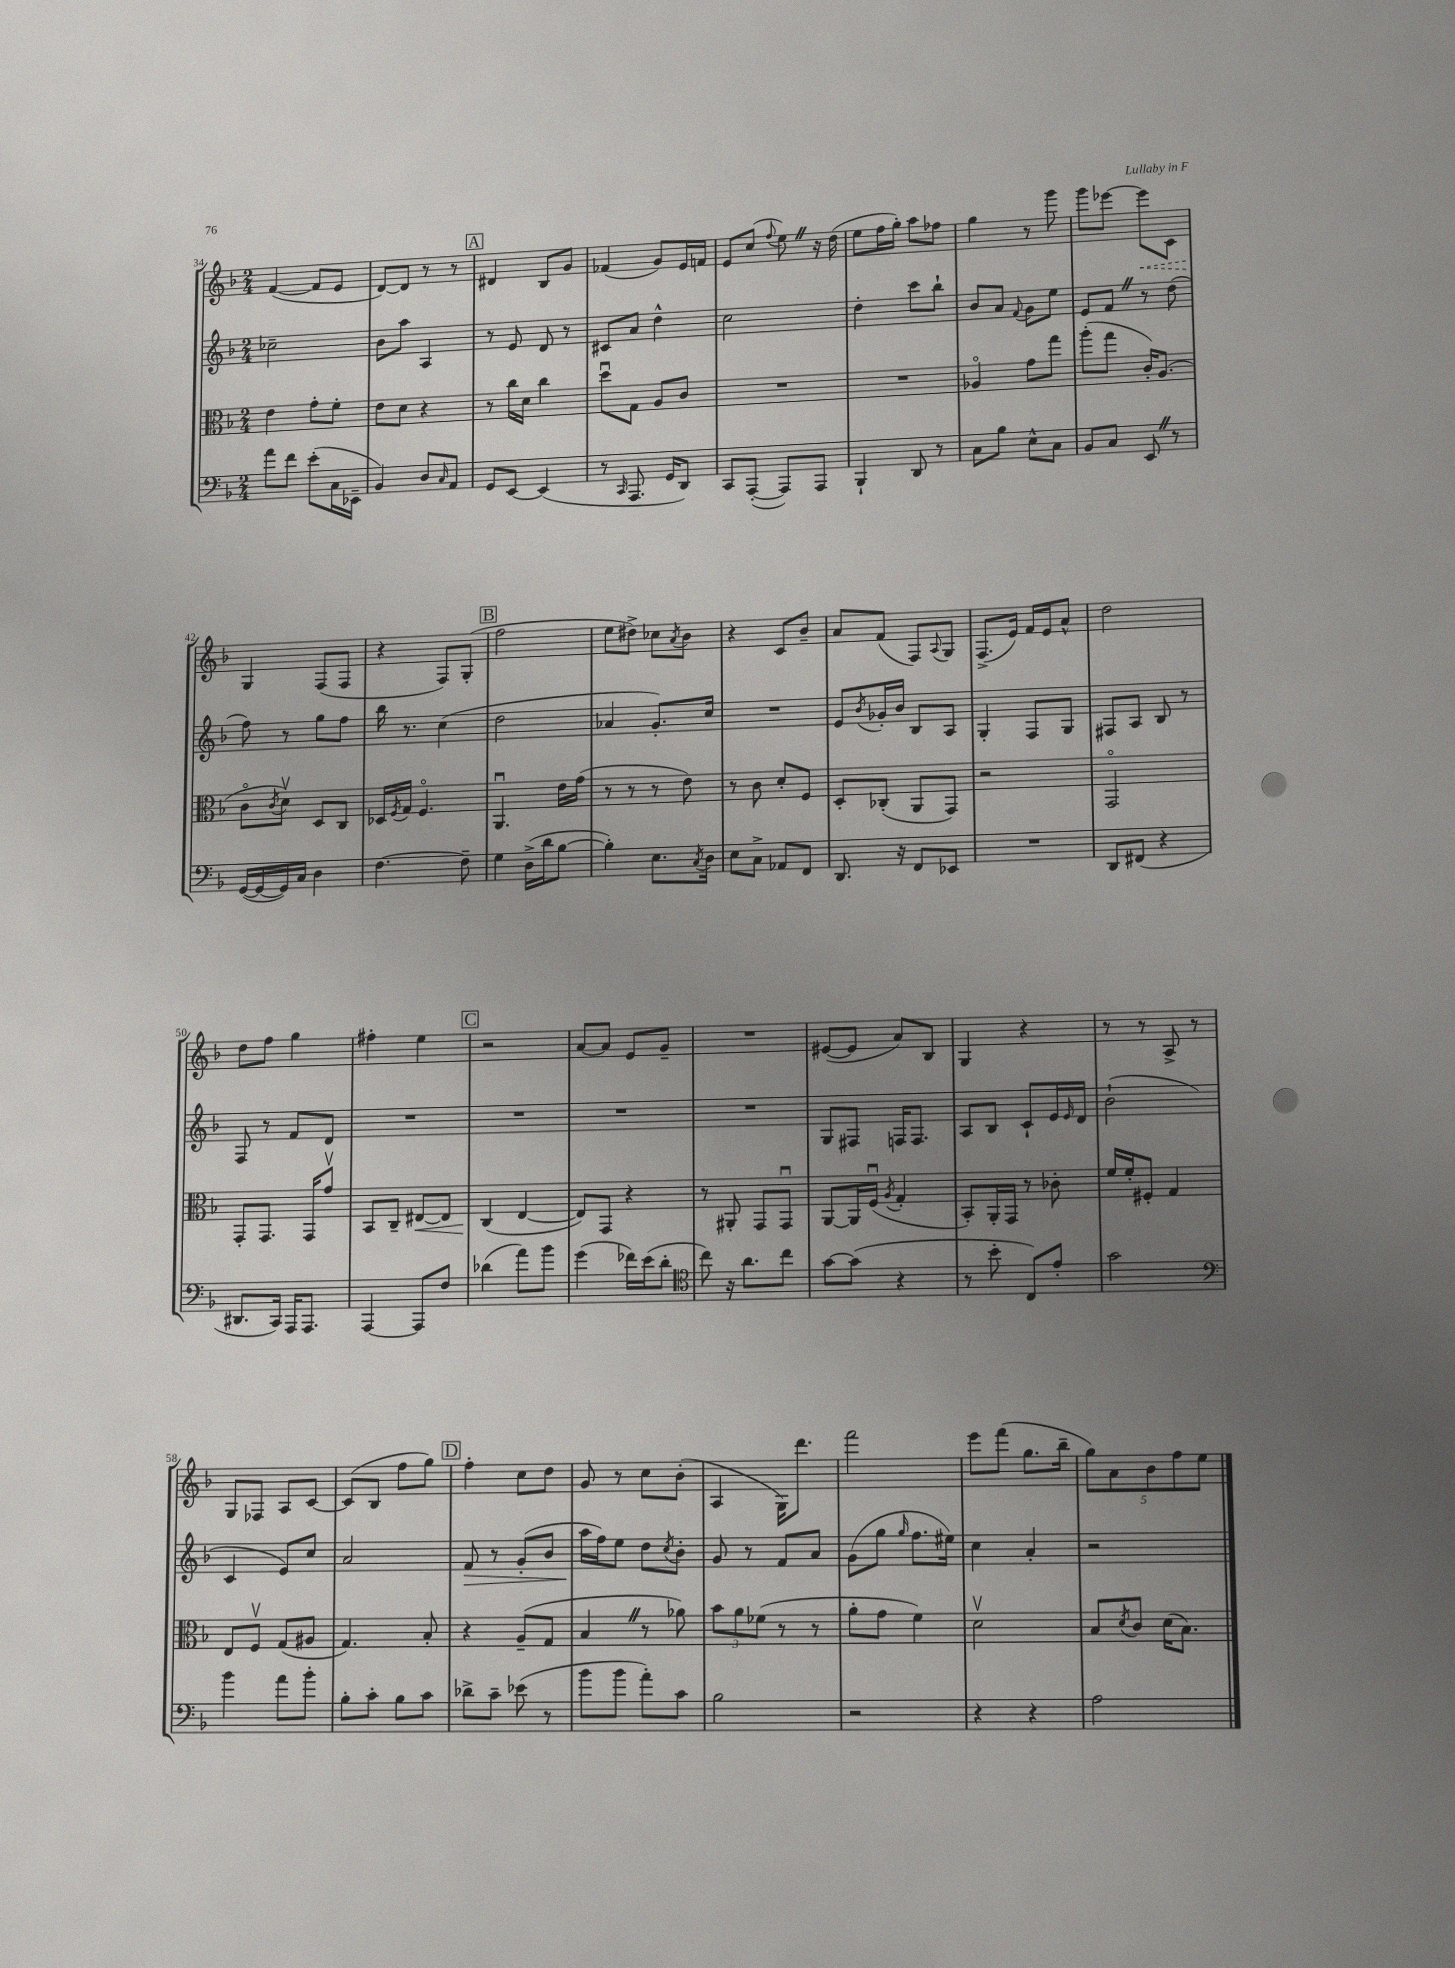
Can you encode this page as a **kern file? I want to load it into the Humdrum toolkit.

**kern	**kern	**kern	**kern
*staff4	*staff3	*staff2	*staff1
*clefF4	*clefC3	*clefG2	*clefG2
*k[b-]	*k[b-]	*k[b-]	*k[b-]
*M2/4	*M2/4	*M2/4	*M2/4
8a	4e	2cc-~	([4f
8f	.	.	.
(8e'	8g'	.	8f]
16C	8f'	.	8e
16EE-~	.	.	.
=	=	=	=
4BB-)	8e	8b-	[8d)
.	8d	8aa	8d]
8D	4r	4A	8r
16qqC	.	.	.
8AA	.	.	8r
=	=	=	=
8GG	8r	8r	4d#
[8EE	16cc	8e	.
.	16d	.	.
(4EE]	4cc	8d	8B-
.	.	8r	8g
=	=	=	=
8r	8ddu	8c#	(4f-
16qqCC	.	.	.
8.AAA	8G	8a	.
.	8A	4dd^^	8g)
16GG	.	.	.
8DD)	8c	.	16e
.	.	.	16f
=	=	=	=
8CC	2r	2cc	8e
([8AAA'	.	.	(8cc
.	.	.	8qqff
8AAA])	.	.	8ee)
8AAA	.	.	16r
.	.	.	(16dd
=	=	=	=
4BBB-`	2r	4dd'	8ee
.	.	.	16ff
.	.	.	16gg')
8DD	.	8ccc	8aa
8r	.	8bb-`	8ff-
=	=	=	=
8C	4A-o	8b-	4gg
8B-	.	8a	.
.	.	8qqf	.
8E^^	8g	8g	8r
8C	8gg	8ee	8ggg
=	=	=	=
8BB-	(8aa'	8e	8ggg
8C	8gg	8f	[8eee-
8EE	16c')	8r	8eee-]
.	(8.A	.	.
8r	.	(8dd	8c
=	=	=	=
([16GG	8co	8ff)	4G
16GG_	.	.	.
.	8qc	.	.
16GG])	8dv)	8r	.
16C	.	.	.
4D	8D	8gg	(8F
.	8C	8ff	8F
=	=	=	=
[4.F	16D-	16bb-	4r
.	8qF	.	.
.	16G	8.r	.
.	4.Fo	.	.
.	.	(4cc	8F)
8F~]	.	.	(8G'
=	=	=	=
4G	4.AAu	2dd	2ff
(16D^	.	.	.
16d	.	.	.
[8B-	16e	.	.
.	(16g	.	.
=	=	=	=
4B-'])	8r	4a-	8ee
.	8r	.	8dd#^)
8.E	8r	8.g')	8cc-
.	.	.	8qa
.	8e)	.	8b-
8qC	.	.	.
16D	.	16cc	.
=	=	=	=
8E	8r	2r	4r
8C^	8c	.	.
8AA-	8d'	.	8c
8FF	8F	.	8b-~
=	=	=	=
8.DD	8D'	8e	8a
.	.	8qb-	.
.	(8C-'	16g-'	(8f
16r	.	16b-	.
8FF	8AA	8B-	8F)
.	.	.	8qqA
8EE-	8GG)	8A	8G
=	=	=	=
2r	2r	4G'	(8.F^
.	.	.	16e)
.	.	8F	16f
.	.	.	16e
.	.	8G	8a^^
=	=	=	=
8DD	2GGo	8F#	2dd
(8FF#	.	8A	.
4r	.	8B-	.
.	.	8r	.
=	=	=	=
8.DD#	8GG'	8F	8dd
.	8.GG	8r	8ff
16CC)	.	.	.
16AAA	.	8f	4gg
8.AAA	16GG	.	.
.	8gv	8d	.
=	=	=	=
[4AAA	8BB-	2r	4ff#'
.	8C~	.	.
8AAA]	[8E#	.	4ee
8F	8E#]	.	.
=	=	=	=
(4d-	(4C	2r	2r
8a)	[4E	.	.
8b-	.	.	.
=	=	=	=
(4g	8E])	2r	[8a
.	8GG	.	8a]
16f-)	4r	.	8e
(16e	.	.	.
8d'	.	.	8g~
=	=	=	=
*clefC4	*	*	*
8cc)	8r	2r	2r
16r	8AA#'	.	.
8.a	.	.	.
.	8GG	.	.
8cc	8GGu	.	.
=	=	=	=
[8g	[8AA	8G	([8e#
(8g]	16AA]	8F#	8e#]
.	(16Fu	.	.
.	8qA	.	.
4r	4G'	16F	8a)
.	.	8.F	.
.	.	.	8B-
=	=	=	=
8r	8BB-')	8A	4G
8b-'	16AA'	8B-	.
.	16GG	.	.
8C)	8r	8c`	4r
8e'	8c-'	16e	.
.	.	16qqe	.
.	.	16d	.
=	=	=	=
2g	16f	(2b-`	8r
.	16f'	.	.
.	8F#'	.	8r
.	4G	.	8A^
.	.	.	8r
=	=	=	=
*clefF4	*	*	*
4b-	8E	4c	8G
.	8Fv	.	8F-
8a	(8G	8e)	8A
8b-'	8A#	8cc	[8c
=	=	=	=
8B-'	4.G)	2a	(8c]
8c'	.	.	8B-
8B-	.	.	8ff
8c	8B-'	.	8gg)
=	=	=	=
8d-^	4r	8f	4ff'
8c~	.	8r	.
(8e-	(8A~	(8g'	8cc
8r	8G	8b-	8dd
=	=	=	=
8b-	4B-	16aa	8g
.	.	16ff)	.
8b-	.	8ee	8r
8a')	8r	8dd	8cc
.	.	8qcc	.
8c	8a-)	8b-'	(8b-'
=	=	=	=
2B-	12b-	8g	4A
.	12a	.	.
.	.	8r	.
.	(12f-	.	.
.	8r	8f	16G)
.	.	.	8.ddd
.	8r	8a	.
=	=	=	=
2r	8a'	(8g	2fff
.	8g	8gg	.
.	.	16qqgg	.
.	4f)	8.ff	.
.	.	16ee#)	.
=	=	=	=
4r	2dv	4cc	8eee
.	.	.	(8fff
4r	.	4a'	8.gg
.	.	.	16bb-~
=	=	=	=
2A	8B-	2r	10gg)
.	.	.	10a
.	8qd	.	.
.	8c	.	.
.	.	.	10b-
.	(16d	.	.
.	.	.	10ff
.	8.B-)	.	.
.	.	.	10ee
==	==	==	==
*-	*-	*-	*-
